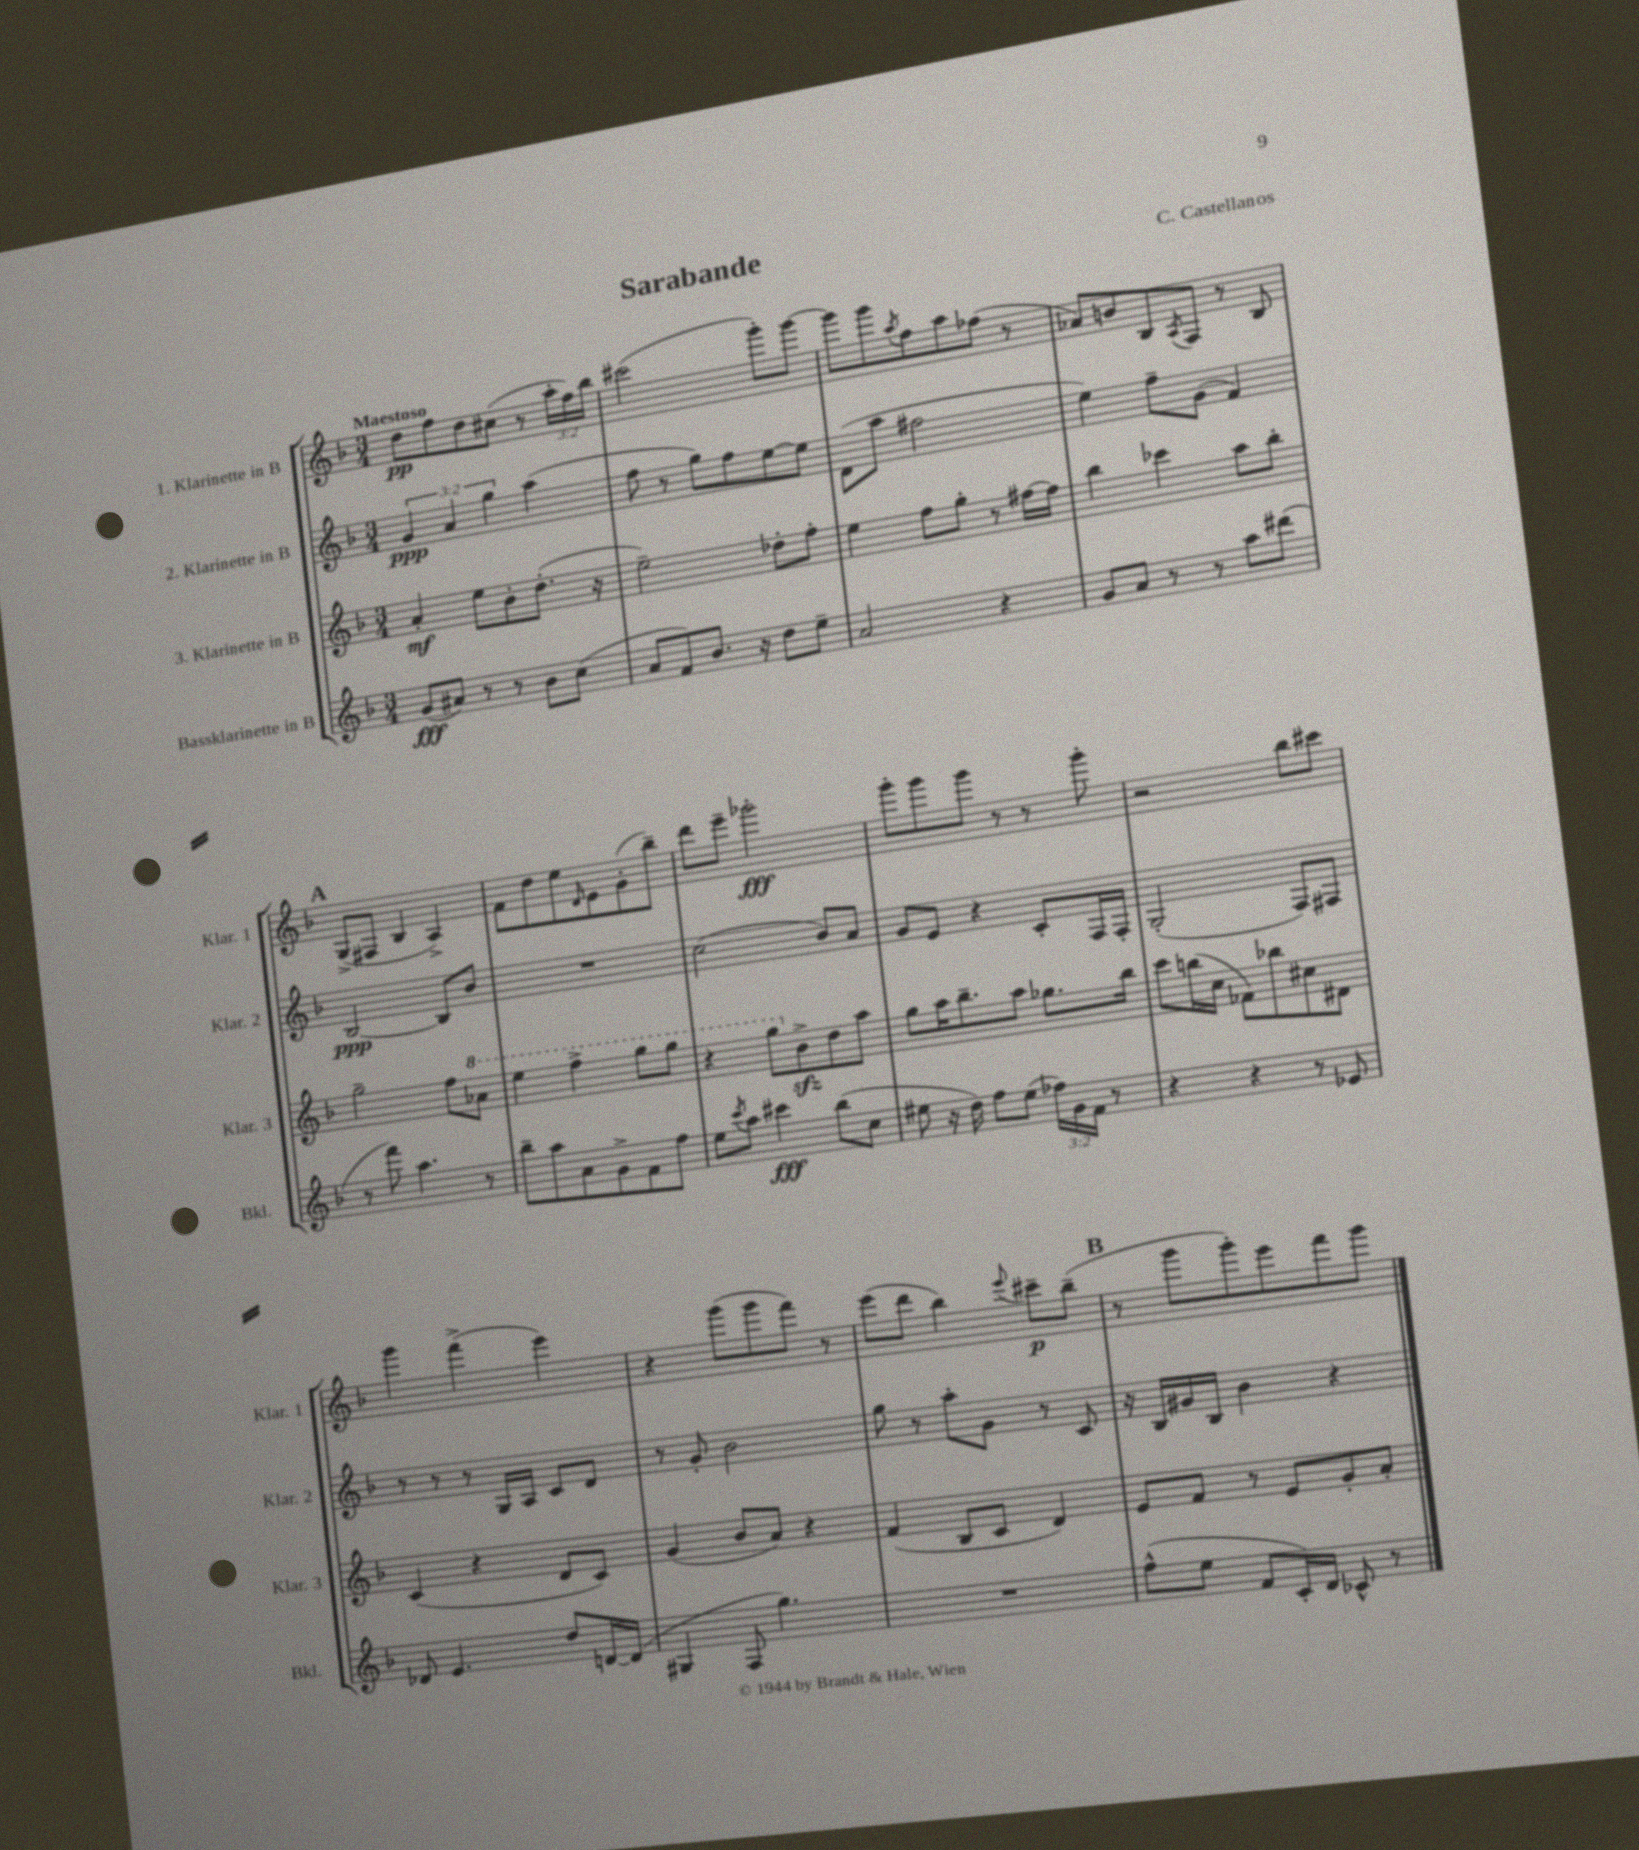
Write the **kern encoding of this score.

**kern	**kern	**kern	**kern
*staff4	*staff3	*staff2	*staff1
*clefG2	*clefG2	*clefG2	*clefG2
*k[b-]	*k[b-]	*k[b-]	*k[b-]
*M3/4	*M3/4	*M3/4	*M3/4
(8g	4a'	6g	8dd
8a#)	.	.	8ff
.	.	6a	.
8r	8ee	.	8dd
.	.	6gg	.
8r	8b-'	.	(8cc#
8b-	(8.dd'	(4aa	8r
(8cc	.	.	24aa'
.	.	.	24ff)
.	16r	.	.
.	.	.	24bb-
=	=	=	=
8a	2ee~)	8ff	(2ccc#
8f)	.	8r	.
8.b-	.	8gg)	.
.	.	8ff	.
16r	.	.	.
8dd	8dd-'	[8ee	8ggg')
8ee~	8ff'	8ee]	[8ggg
=	=	=	=
2a	4ee	(8d	8ggg]
.	.	8aa	8ggg
.	.	.	8qaa
.	8ff	2ff#	8ff
.	8gg'	.	8aa
4r	8r	.	(8ff-
.	[16ff#	.	8r
.	16ff#]	.	.
=	=	=	=
8g	4bb-	4ee)	8a-)
8a	.	.	8b
8r	4ccc-	8ff~	8B-
.	.	.	8qA
8r	.	(8g	8F
8aa	8aa	4f)	8r
(8ddd#	8bb-'	.	8B-
=	=	=	=
8r	2gg~	[2B-	(8G^
8fff)	.	.	8F#
4.aa	.	.	4B-
.	8ff	8B-]	4A^)
8r	8aa-	8b-	.
=	=	=	=
8bb-~	4eee	2.r	8f
8aa	.	.	8dd
8a	4fff^	.	8ee
.	.	.	16qqd
8g^	.	.	8e
8f	8ggg	.	(8g'
8ff	8ggg	.	8bb-~)
=	=	=	=
8ee	4r	(2cc	8ddd
8qccc	.	.	.
8aa	.	.	8eee~
4ccc#	8ggg	.	2ggg-'
.	8b-^	.	.
(8bb-	8dd	8b-)	.
8cc	8aa	8a	.
=	=	=	=
8ee#	8gg	8g	8ggg'
16r	16aa	8e	8ggg
16dd)	8.bb-~	.	.
8ff	.	4r	8ggg
(8ee#	8aa	.	8r
24ff-)	8.gg-	8c'	8r
24g	.	.	.
24f	.	.	.
8r	.	16F	8ggg'
.	16bb-	16F'	.
=	=	=	=
4r	8ccc	(2G'	2r
.	(16bb	.	.
.	16cc	.	.
4r	8f-)	.	.
.	8bb-	.	.
8r	8cc#	8F)	8bb-
8e-	8d#	8F#	8ccc#
=	=	=	=
8d-	(4c	8r	4ggg
4.e	.	8r	.
.	4r	8r	(4fff^
.	.	16G	.
.	.	16A	.
8dd	8d	8c	4eee)
[16d	8c)	8d	.
(16d]	.	.	.
=	=	=	=
4G#	(4g	8r	4r
.	.	8g'	.
8F	8b-	2b-	(8ggg
4.gg)	8a)	.	8ggg
.	4r	.	8fff)
.	.	.	8r
=	=	=	=
2.r	(4f	8gg	(8eee
.	.	8r	8ddd
.	8B-	8aa'	4bb-)
.	8c	8g	.
.	.	.	8qqeee
.	4d)	8r	8ccc#~
.	.	8c	(8bb-~
=	=	=	=
(8ff^^	8e	16r	8r
.	.	16B-	.
8ee	8f	16g#	8ggg
.	.	16B-	.
8f	8r	4b-	8ggg')
16c')	8e	.	8eee
16d	.	.	.
8c-^^	8g'	4r	8fff
8r	8a'	.	8ggg
==	==	==	==
*-	*-	*-	*-
